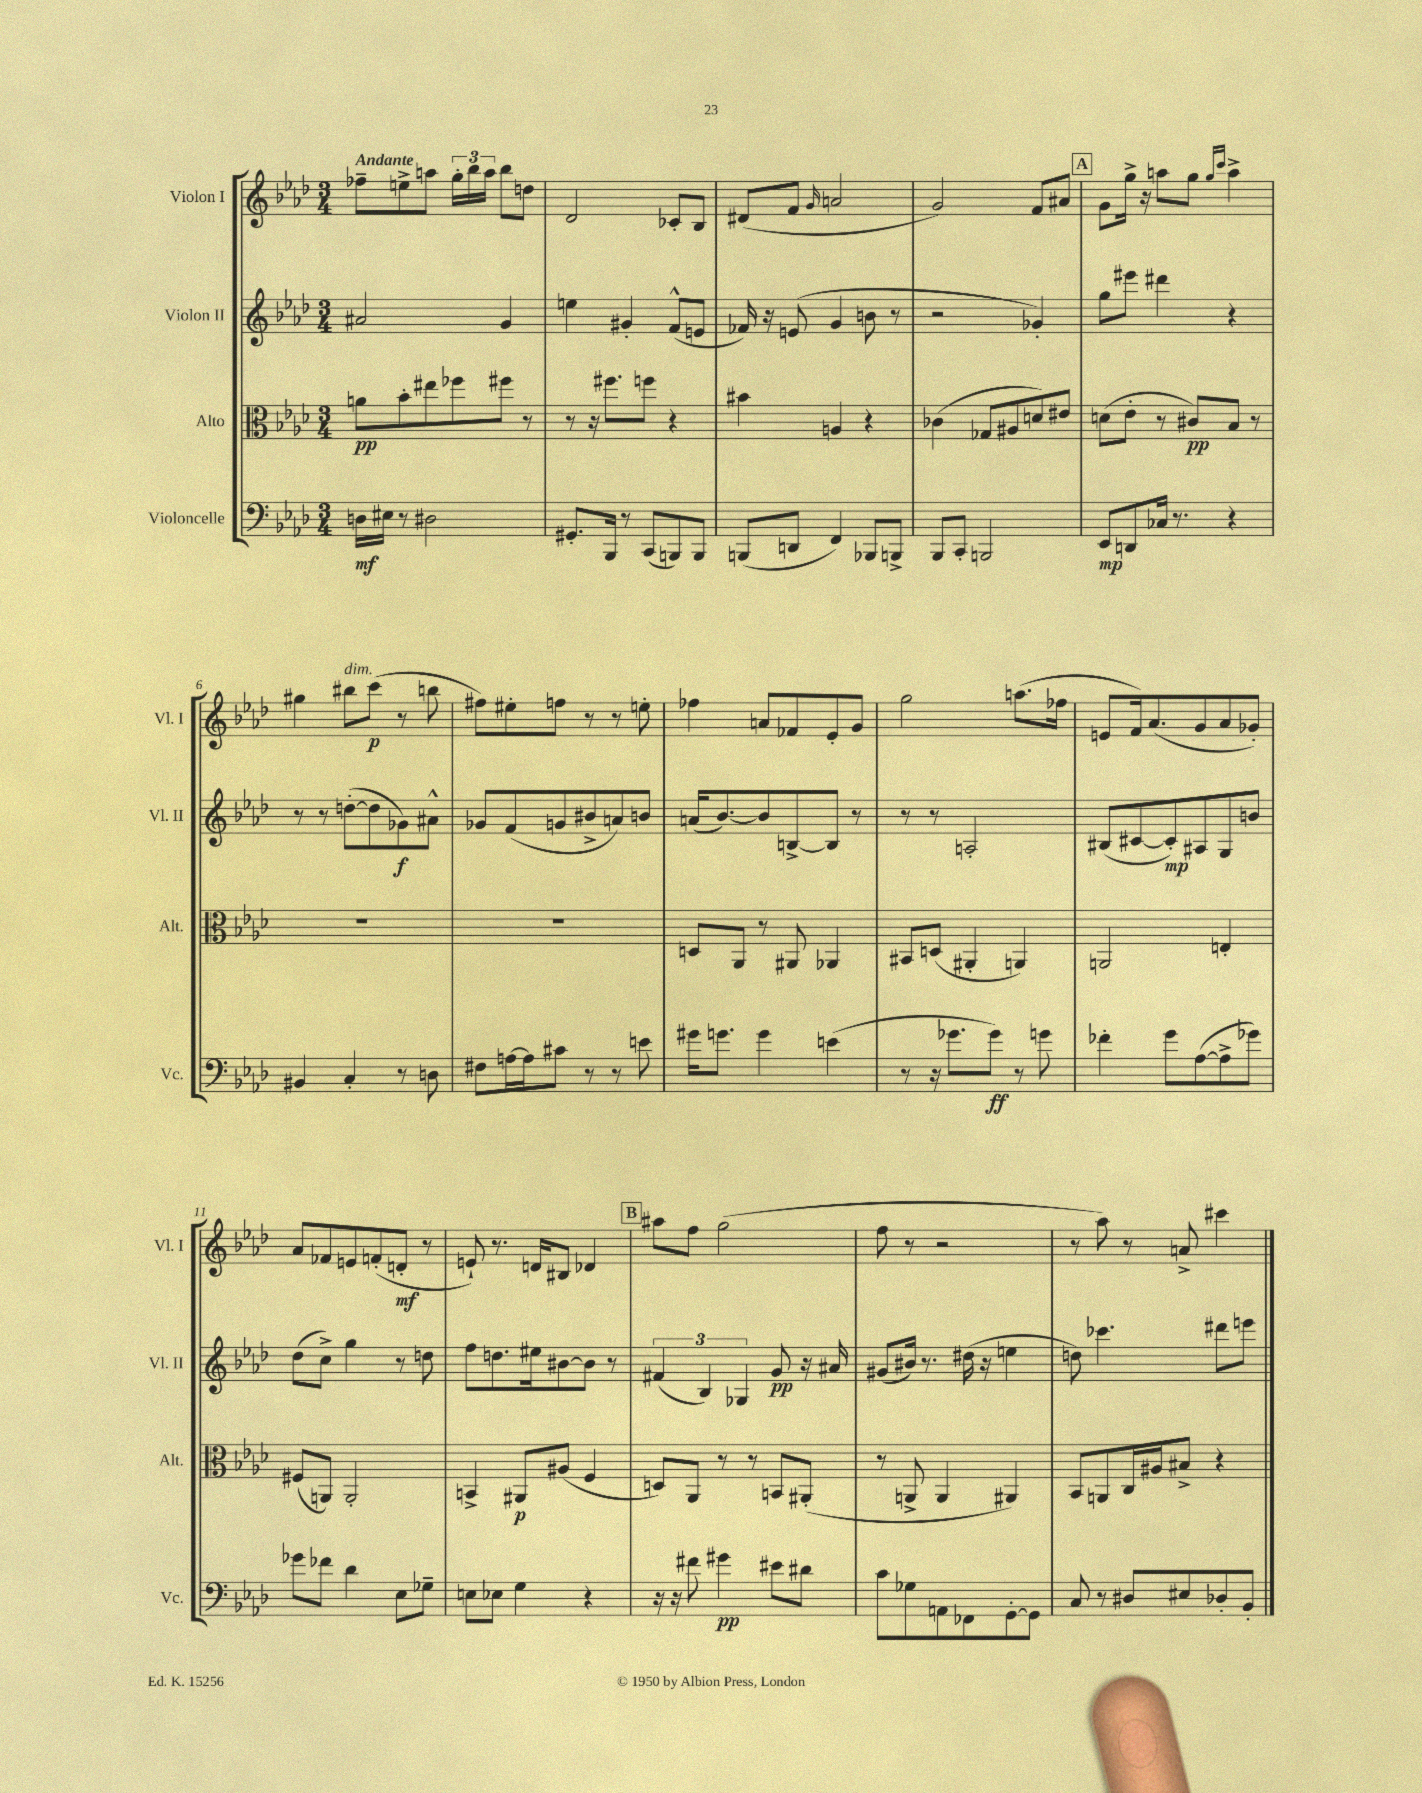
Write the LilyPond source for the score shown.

<<
\new StaffGroup <<
\new Staff = "s0" \with { instrumentName = "Violon I" shortInstrumentName = "Vl. I" } {
    \clef treble \key aes \major \numericTimeSignature \time 3/4 \tempo "Andante"
    \autoBeamOff fes''8[-- e''8-> a''8] \tuplet 3/2 { g''16[-. bes''16 a''16] } bes''8[ d''8] |
    des'2 ces'8[-. bes8] |
    dis'8[( f'8] \grace { g'16 } a'2 |
    g'2) f'8[ ais'8] |
    \mark \markup { \box "A" } g'8[ g''16]-> r16 a''8[ g''8] \grace { g''16[ c'''16] } a''4-> |
    gis''4 bis''8[^\markup { \italic "dim." } c'''8]\p( r8 b''8 |
    fis''8[) eis''8-. f''8] r8 r8 e''8-. |
    fes''4 a'8[ fes'8 ees'8-. g'8] |
    g''2 a''8.[( fes''16] |
    e'8[ f'16) aes'8.( g'8 aes'8 ges'8]-.) |
    aes'8[ fes'8 e'8 f'8-.( d'8]-.\mf r8 |
    e'8-!) r8. d'16[ bis8] des'4 |
    \mark \markup { \box "B" } ais''8[ f''8] g''2( |
    f''8 r8 r2 |
    r8 aes''8) r8 a'8-> cis'''4 \bar "|." |
}
\new Staff = "s1" \with { instrumentName = "Violon II" shortInstrumentName = "Vl. II" } {
    \clef treble \key aes \major \numericTimeSignature \time 3/4
    \autoBeamOff ais'2 g'4 |
    e''4 gis'4-. f'8[-^( e'8] |
    fes'16) r16 e'8( g'4 b'8 r8 |
    r2 ges'4-.) |
    \mark \markup { \box "A" } g''8[ eis'''8] dis'''4 r4 |
    r8 r8 d''8[~-.( d''8 ges'8\f) ais'8]-^ |
    ges'8[ f'8( g'8 bis'8-> a'8) b'8] |
    a'16[( bes'8.~) bes'8 b8~-> b8] r8 |
    r8 r8 a2-. |
    bis8[( cis'8~ cis'8-.\mp) ais8 g8 b'8] |
    des''8[( c''8]->) g''4 r8 d''8 |
    f''8[ d''8. eis''16 bis'8~ bis'8] r8 |
    \mark \markup { \box "B" } \tuplet 3/2 { fis'4( bes4) ges4 } g'8\pp r16 ais'16 |
    gis'8[( bis'16]) r8. dis''16( r16 e''4 |
    d''8) ces'''4. dis'''8[ e'''8] \bar "|." |
}
\new Staff = "s2" \with { instrumentName = "Alto" shortInstrumentName = "Alt." } {
    \clef alto \key aes \major \numericTimeSignature \time 3/4
    \autoBeamOff a'8[\pp bes'8-. eis''8 fes''8 fis''8] r8 |
    r8 r16 fis''8.[ f''8] r4 |
    bis'4 a4 r4 |
    ces'4( ges8[ ais8 d'8) eis'8] |
    \mark \markup { \box "A" } d'8[( ees'8]-. r8 cis'8[\pp) bes8] r8 |
    R2. |
    R2. |
    d8[ aes,8] r8 ais,8 aes,4 |
    bis,8[ d8]( ais,4-. a,4) |
    a,2 e4-. |
    fis8[( a,8]) a,2-. |
    b,4-> ais,8[\p ais8]( f4 |
    \mark \markup { \box "B" } d8[) aes,8] r8 r8 b,8[ ais,8]-.( |
    r8 a,8-> a,4 ais,4) |
    bes,8[ a,8 c16 ais16 bis8]-> r4 \bar "|." |
}
\new Staff = "s3" \with { instrumentName = "Violoncelle" shortInstrumentName = "Vc." } {
    \clef bass \key aes \major \numericTimeSignature \time 3/4
    \autoBeamOff d16[\mf eis16] r8 dis2 |
    gis,8.[-. bes,,16] r8 c,8[( b,,8) b,,8] |
    b,,8[( d,8] f,4) bes,,8[ b,,8]-> |
    bes,,8[ c,8]-. b,,2 |
    \mark \markup { \box "A" } ees,8[\mp d,8 ces16] r8. r4 |
    bis,4 c4-. r8 d8 |
    fis8[ a16~ a16 cis'8] r8 r8 e'8 |
    gis'16[ g'8.] g'4 e'4( |
    r8 r16 ges'8.[ ges'8]\ff) r8 g'8 |
    fes'4-. g'8[ aes8~( aes8-> ges'8]) |
    ges'8[ fes'8] des'4 ees8[ ges8]-- |
    e8[ ees8] g4 r4 |
    \mark \markup { \box "B" } r16 r16 fis'8 gis'4\pp eis'8[ dis'8] |
    c'8[ ges8 a,8 fes,8 g,8~-. g,8] |
    c8 r8 dis8[ eis8 des8-. bes,8]-. \bar "|." |
}
>>
>>
